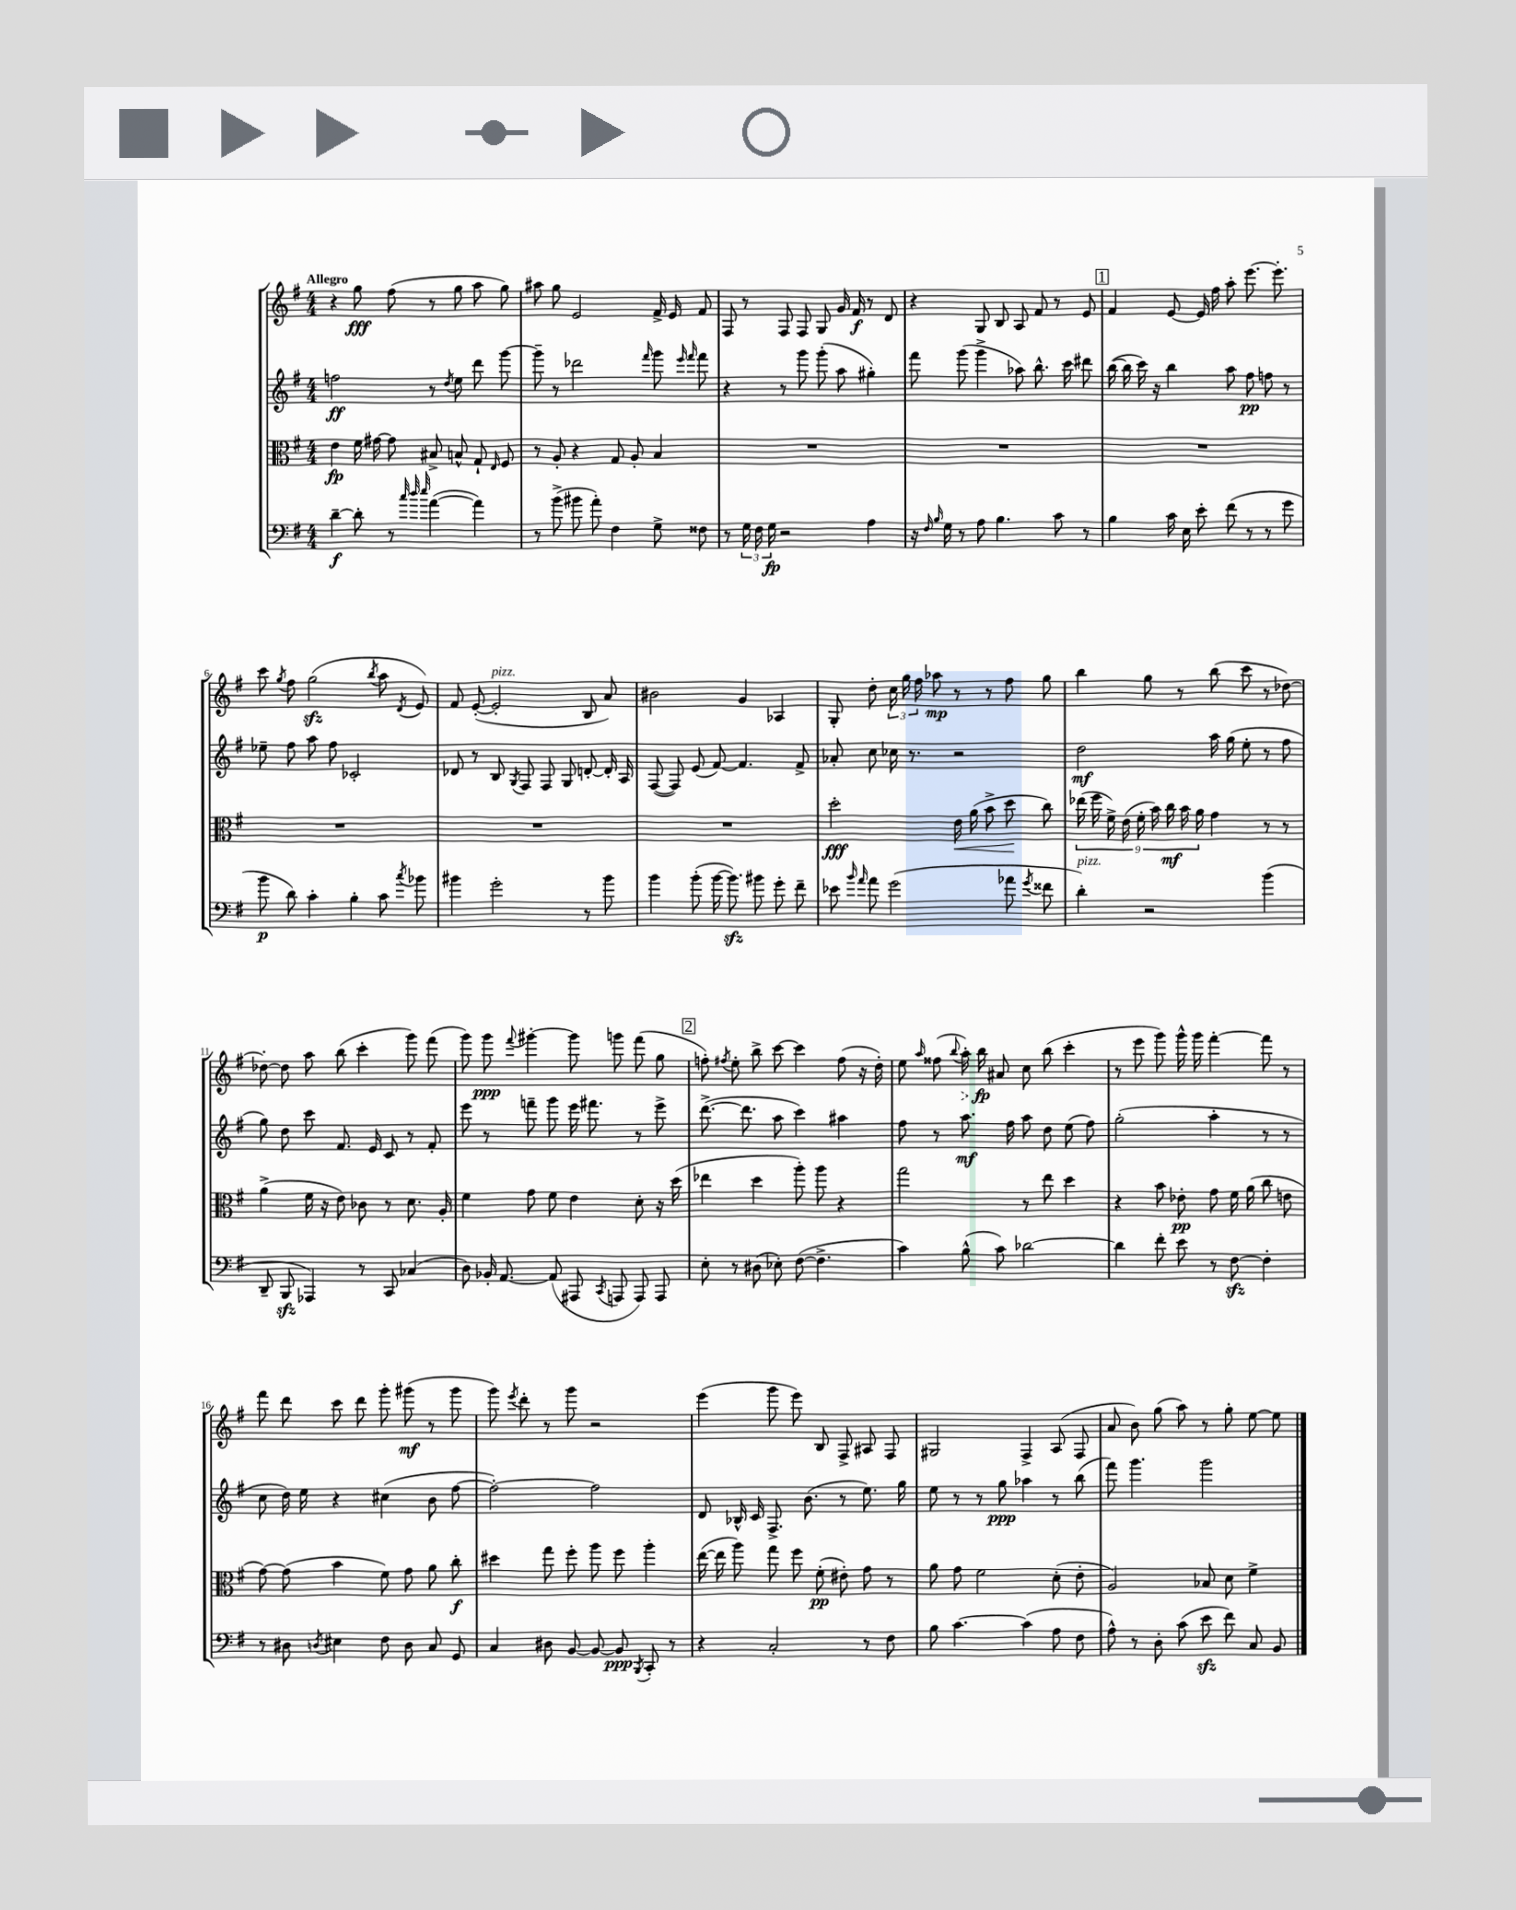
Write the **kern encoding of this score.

**kern	**kern	**kern	**kern
*staff4	*staff3	*staff2	*staff1
*clefF4	*clefC3	*clefG2	*clefG2
*k[f#]	*k[f#]	*k[f#]	*k[f#]
*M4/4	*M4/4	*M4/4	*M4/4
[4d~\	4e\	2ff\	4r
8d'\]	16f#\	.	8gg\
.	[16g#\	.	.
8r	8g#\]	.	(8ff#\
32qqcc/	.	.	.
32qqdd/	.	.	.
32qqee/	.	.	.
([4a\	8B#^/	8r	8r
.	.	8qdd/	.
.	8B^^/	8ee\	8gg\
4a\])	8G`/	8ddd\	8aa\
.	16qqE/	.	.
.	8F#/	[8ggg\	8gg\)
=	=	=	=
8r	8r	8ggg~\]	8aa#\
(8b^\	8A'/	8r	8gg\
8b#\	4r	2ddd-\	2e/
8a'\)	.	.	.
4F#\	8G/	.	.
.	8A'/	.	.
.	.	16qqfff#/	.
8G^\	4B/	8ggg\	16f#^/
.	.	.	16e/
.	.	16qqeee/	.
.	.	16qqfff#/	.
8F##\	.	8fff#\	8f#/
=	=	=	=
8r	1r	4r	8F#/
24G\	.	.	8r
24F#\	.	.	.
24G\	.	.	.
2r	.	8r	8F#/
.	.	8ggg\	8F#/
.	.	(8ggg'\	8G/
.	.	8aa\	16g/
.	.	.	16f#/
4A\	.	4gg#'\)	8r
.	.	.	8d/
=	=	=	=
16r	1r	8fff#\	4r
16qqF#/	.	.	.
16qqB/	.	.	.
16G\	.	.	.
8r	.	(8ggg\	.
8A\	.	4ggg^\	8G/
4.B\	.	.	8B/
.	.	8aa-\)	8A/
.	.	8.bb^^\	8f#/
8c\	.	.	8r
.	.	16ccc\	.
8r	.	8ddd#\	8e/
=	=	=	=
4B\	1r	([16bb\	4f#/
.	.	16bb\]	.
.	.	16ccc\)	.
.	.	16r	.
16c\	.	4bb\	[8e/
16E\	.	.	.
8e'\	.	.	16e/]
.	.	.	16ff#\
(8f#\	.	8aa\	8aa'\
8r	.	8ff#\	[8.eee\
8r	.	8ff\	.
.	.	.	8.eee'\]
8g\	.	8r	.
=	=	=	=
8b\	1r	8ee-~\	8ccc\
.	.	.	8qgg/
8d\)	.	8ff#\	8ff#\
4c'\	.	8aa\	(2gg\
.	.	8ff#\	.
4B'\	.	2c-'/	.
.	.	.	8qbb/
8c\	.	.	8aa\
8qcc/	.	.	8qd/
8b-\	.	.	8e/)
=	=	=	=
4b#\	1r	8d-/	8f#/
.	.	8r	([8e'/
2g'\	.	8B/	2e'/]
.	.	8qG/	.
.	.	8F#/	.
.	.	8F#/	.
.	.	8G/	.
8r	.	[8d'/	8B/
8b#\	.	16d'/]	8a/)
.	.	16A/	.
=	=	=	=
4b\	1r	([8F#/	2b#\
.	.	8F#/])	.
(8b'\	.	(8e/	.
[16b\	.	[8f#/)	.
8.b\])	.	.	.
.	.	4.f#/]	4g/
8b#\	.	.	.
8g'\	.	.	4A-/
8f#~\	.	8f#^/	.
=	=	=	=
8e-\	2dd'\	8a-'/	8G'/
16qqb/	.	.	.
16qqa/	.	.	.
8a\	.	8cc\	8dd'\
(2g\	.	16cc-\	24cc\
.	.	.	24gg\
.	.	8.r	.
.	.	.	24ff#\
.	.	.	8aa-\
.	16e\	2r	8r
.	(16a\	.	.
.	8b^\	.	8r
8a-\	8dd\	.	8ff#\
8qg/	.	.	.
8f##\	8cc\)	.	8gg\
=	=	=	=
4d'\)	(18ee-\	2dd\	4bb\
.	18ff#\	.	.
.	18f#^\)	.	.
.	(18e\	.	.
.	18f#'\	.	.
2r	.	.	8gg\
.	18b\)	.	.
.	18cc\	.	.
.	.	.	8r
.	18b\	.	.
.	18a\	.	.
.	4g\	16aa\	(8bb\
.	.	(16gg\	.
.	.	8ee'\	8ccc\
(4b\	8r	8r	8r
.	8r	8ff#\	[8dd-\)
=	=	=	=
8DD~/	(4a^\	8gg\)	8dd-'\_
8BBB/	.	8dd\	8dd-\]
4AAA-/)	16f#\	8ccc\	8aa\
.	16r	.	.
.	8e\)	8.f#/	(8bb\
8r	8c-\	.	4ccc'\
.	.	16e/	.
8CC/	8r	8c/	.
(4C-/	8.d\	8r	8ggg\)
.	.	8f#'/	(8fff#\
.	16A'/	.	.
=	=	=	=
8D\)	4f#\	8eee\	8ggg\)
16BB-'/	.	8r	8ggg\
[8.AA/	.	.	.
.	.	.	8qqfff#/
.	8g\	8fff~\	[4ggg#'\
(8AA/]	8f#\	8ggg\	.
8AAA#/	4e\	16eee\	8ggg#\]
.	.	8.fff#\	.
8qCC/	.	.	.
8AAA/	.	.	8ggg\
8AAA/)	8d'\	8r	(8fff#\
8AAA/	16r	8eee^\	8gg\
.	(16dd\	.	.
=	=	=	=
8E'\	4ee-\	([8.ddd^\	8ff'\)
.	.	.	8qff#/
8r	.	.	8ee'\
.	.	8.ddd\]	.
(8D#\	4dd\	.	8bb^\
8E-'\)	.	8aa\	[8ccc\
([8F#\	8aa'\)	4ccc\)	4ccc\]
4.F#^\]	8aa\	.	.
.	4r	4aa#\	(8ff#\
.	.	.	16r
.	.	.	16dd'\)
=	=	=	=
4c\)	2gg\	8ff#\	8ee\
.	.	.	16qqaa/
.	.	8r	(8ff##\
.	.	.	8qqbb/
(8B^^\	.	8.aa\	16aa'\)
.	.	.	16bb\
8c\)	.	.	8a#/
.	.	16ff#\	.
[2d-\	8r	8aa\	8cc\
.	8ee\	8dd\	(8bb\
.	4dd\	(8ee\	4ccc'\
.	.	8ff#\)	.
=	=	=	=
4d-\]	4r	(2gg'\	8r
.	.	.	8eee\
8f#'\	8b\	.	8ggg\)
8e\	8e-'\	.	16ggg^^\
.	.	.	16ggg\
8r	8g\	4aa'\	[4fff#'\
[8F#\	16f#\	.	.
.	(16a\	.	.
4F#'\]	8cc\	8r	8fff#\]
.	8e\	8r	8r
=	=	=	=
8r	[8g\)	8cc\	8fff#\
8D#\	(8g\]	16dd\)	8ddd\
.	.	16ee\	.
8qD/	.	.	.
4E#\	4b\	4r	8ccc\
.	.	.	8ddd\
8F#\	8f#\)	(4cc#\	8ggg'\
8D\	8g\	.	(8ggg#\
8C/	8a\	8b\	8r
8GG/	8cc'\	[8ff#\	8ggg#\
=	=	=	=
4C/	4dd#\	2ff#'\_)	8ggg\)
.	.	.	8qeee/
.	.	.	8ddd'\
8D#\	8gg\	.	8r
[8BB/	8ff#'\	.	8ggg\
8BB/_	8aa\	2ff#\]	2r
8BB/]	8ff#\	.	.
8qBBB/	.	.	.
8CC'/	4aa'\	.	.
8r	.	.	.
=	=	=	=
4r	([16ee\	8d/	(4eee\
.	16ee\]	.	.
.	8aa\)	16B-^^/	.
.	.	16c/	.
2C'/	8gg\	8.F#^/	8ggg\
.	8ff#\	.	8eee\)
.	.	(8.b\	.
.	(8f#'\	.	8B/
.	8e#'\)	8r	8F#^/
8r	8g\	8.ee\)	8A#/
8F#\	8r	.	8F#/
.	.	16gg\	.
=	=	=	=
8B\	8a\	8ee\	2G#/
[4.c\	8g\	8r	.
.	2f#\	8r	.
.	.	8gg\	.
(4c\]	.	4aa-\	4F#^/
8A\	(8d'\	8r	(8A/
8F#\	8e'\	(8bb\	8F#/
=	=	=	=
8A^^\)	2A/)	8fff#\)	8a/
8r	.	4.ggg\	8b\)
8D'\	.	.	(8gg\
(8c\	.	.	8aa\)
8e\	8B-/	2ggg\	8r
8f#\)	8d\	.	8gg'\
8C/	4f#^\	.	[8ee\
8BB/	.	.	8ee\]
==	==	==	==
*-	*-	*-	*-
